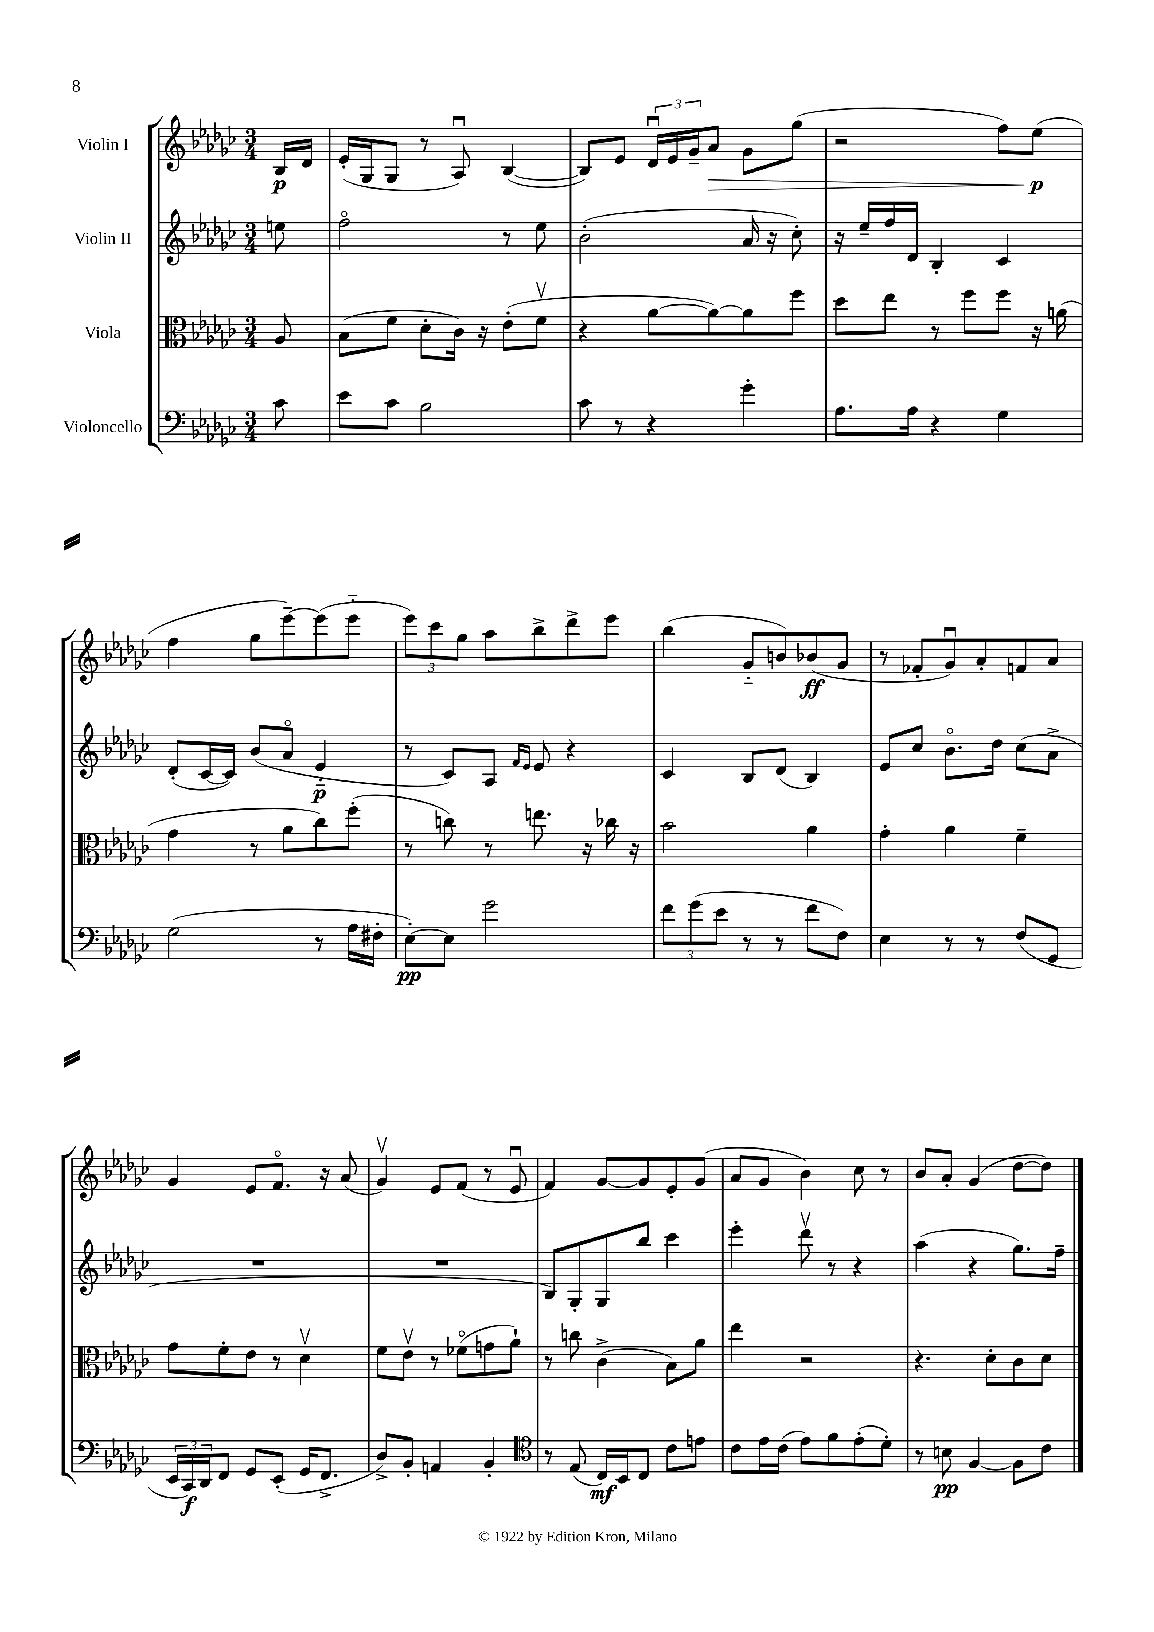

**kern	**dynam	**kern	**kern	**dynam	**kern	**dynam
*part4	*part4	*part3	*part2	*part2	*part1	*part1
*staff4	*staff4	*staff3	*staff2	*staff2	*staff1	*staff1
*I"Violoncello	*	*I"Viola	*I"Violin II	*	*I"Violin I	*
*clefF4	*	*clefC3	*clefG2	*	*clefG2	*
*k[b-e-a-d-g-c-]	*	*k[b-e-a-d-g-c-]	*k[b-e-a-d-g-c-]	*	*k[b-e-a-d-g-c-]	*
*M3/4	*	*M3/4	*M3/4	*	*M3/4	*
=	=	=	=	=	=	=
8c-\	.	8A-/	8een\	.	16B-/LL	p
.	.	.	.	.	16d-/JJ	.
=1	=1	=1	=1	=1	=1	=1
8e-\L	.	(8B-\L	2ff\	.	(16e-'/LL	.
.	.	.	.	.	16G-/J	.
8c-\J	.	8f\J	.	.	8G-/J	.
2B-\	.	8d-'\L	.	.	8r	.
.	.	16c-\Jk)	.	.	8A-u/)	.
.	.	16r	.	.	.	.
.	.	(8e-'\L	8r	.	([4B-/	.
.	.	8fv\J	8ee-\	.	.	.
=2	=2	=2	=2	=2	=2	=2
8c-\	.	4r	(2b-'\	.	8B-/L])	.
8r	.	.	.	.	8e-/J	.
4r	.	[8a-\L	.	.	24d-u/LL	.
.	.	.	.	.	24e-/	.
.	.	.	.	.	24g-~/J	.
!	!	!	!	!	!	!LO:HP:b
.	.	8a-\_)	.	.	8a-/J	>
4g-'\	.	8a-\]	16a-/	.	8g-\L	.
.	.	.	16r	.	.	.
.	.	8ff\J	8cc-'\)	.	(8gg-\J	.
=3	=3	=3	=3	=3	=3	=3
8.A-\L	.	8dd-\L	16r	.	2r	.
.	.	.	16ee-~/LL	.	.	.
.	.	8ee-\J	16ff/	.	.	.
16A-\Jk	.	.	16d-/JJ	.	.	.
4r	.	8r	4B-'/	.	.	.
.	.	8ff\L	.	.	.	.
4G-\	.	8ff\J	4c-/	.	8ff\L)	.
.	.	16r	.	.	(8ee-\J	p
.	.	(16an\	.	.	.	.
.	.	.	.	.	.	]
!!LO:LB:g=z
=4	=4	=4	=4	=4	=4	=4
(2G-\	.	4g-\	(8d-'/L	.	4ff\	.
.	.	.	[16c-/L	.	.	.
.	.	.	16c-/JJ])	.	.	.
.	.	8r	(8b-/L	.	8gg-\L	.
.	.	8a-\L	8a-/J	.	[8eee-~\)	.
8r	.	8cc-\)	4e-/	p	(8eee-\]	.
16A-\LL	.	(8ff'\J	.	.	8eee-\J	.
16F#X'\JJ	.	.	.	.	.	.
=5	=5	=5	=5	=5	=5	=5
[8E-'\L)	pp	8r	8r	.	12eee-\L)	.
.	.	.	.	.	12ccc-\	.
8E-\J]	.	8ccn\)	8c-/L)	.	.	.
.	.	.	.	.	12gg-\J	.
2g-\	.	8r	8A-/J	.	8aa-\L	.
.	.	.	16qqf/LL	.	.	.
.	.	.	16qqe-/JJ	.	.	.
.	.	8.een\	8e-/	.	8bb-^\	.
.	.	.	4r	.	8ddd-^\	.
.	.	16r	.	.	.	.
.	.	16cc-X\	.	.	8eee-\J	.
.	.	16r	.	.	.	.
=6	=6	=6	=6	=6	=6	=6
12f\L	.	2b-\	4c-/	.	(4bb-\	.
(12g-\	.	.	.	.	.	.
12e-\J	.	.	.	.	.	.
8r	.	.	8B-/L	.	8g-/L	.
8r	.	.	(8d-/J	.	8bn/)	.
8f\L	.	4a-\	4B-/)	.	(8b-X/	ff
8F\J)	.	.	.	.	8g-/J	.
=7	=7	=7	=7	=7	=7	=7
4E-\	.	4g-'\	8e-/L	.	8r	.
.	.	.	8cc-/J	.	8f-X'/L	.
8r	.	4a-\	8.b-\L	.	8g-u/)	.
8r	.	.	.	.	8a-'/	.
.	.	.	16dd-\Jk	.	.	.
(8F/L	.	4f~\	(8cc-\L	.	8fn/	.
8GG-/J	.	.	8a-^\J	.	8a-/J	.
!!LO:LB:g=z
=8	=8	=8	=8	=8	=8	=8
24EE-/LL	.	8g-\L	2.r	.	4g-/	.
24CC-/)	f	.	.	.	.	.
24DD-/J	.	.	.	.	.	.
8FF/J	.	8f'\	.	.	.	.
8GG-/L	.	8e-\J	.	.	8e-/L	.
(8EE-'/J	.	8r	.	.	8.f/J	.
16GG-/KL	.	4d-v\	.	.	.	.
8.FF^/J	.	.	.	.	16r	.
.	.	.	.	.	(8a-/	.
=9	=9	=9	=9	=9	=9	=9
8D-^/L)	.	8f\L	2.r	.	4g-v/)	.
8BB-'/J	.	8e-v\J	.	.	.	.
4AAn/	.	8r	.	.	8e-/L	.
.	.	(8f-X\L	.	.	(8f/J	.
4BB-'/	.	8gn\	.	.	8r	.
.	.	8a-`\J)	.	.	8e-u/	.
=10	=10	=10	=10	=10	=10	=10
*clefC4	*	*	*	*	*	*
8r	.	8r	8B-/L)	.	4f/)	.
(8E-/	.	8ccn\	8G-'/	.	.	.
16C-/LL)	mf	(4c-^\	8G-/	.	[8g-/L	.
16BB-/J	.	.	.	.	.	.
8C-/J	.	.	8bb-/J	.	8g-/]	.
8c-\L	.	8B-\L)	4ccc-\	.	8e-'/	.
8en\J	.	8a-\J	.	.	(8g-/J	.
=11	=11	=11	=11	=11	=11	=11
8c-\L	.	4ee-\	4eee-'\	.	8a-/L	.
16e-\L	.	.	.	.	8g-/J	.
(16c-\JJ	.	.	.	.	.	.
8e-\L)	.	2r	8ddd-v\	.	4b-\)	.
8f\	.	.	8r	.	.	.
(8e-'\	.	.	4r	.	8cc-\	.
8d-'\J)	.	.	.	.	8r	.
=12	=12	=12	=12	=12	=12	=12
8r	.	4.r	(4aa-\	.	8b-/L	.
8Bn\	pp	.	.	.	8a-'/J	.
[4F/	.	.	4r	.	(4g-/	.
.	.	8d-'\L	.	.	.	.
8F\L]	.	8c-\	8.gg-\L)	.	[8dd-\L	.
8c-\J	.	8d-\J	.	.	8dd-\J])	.
.	.	.	16ff~\Jk	.	.	.
==	==	==	==	==	==	==
*-	*-	*-	*-	*-	*-	*-
